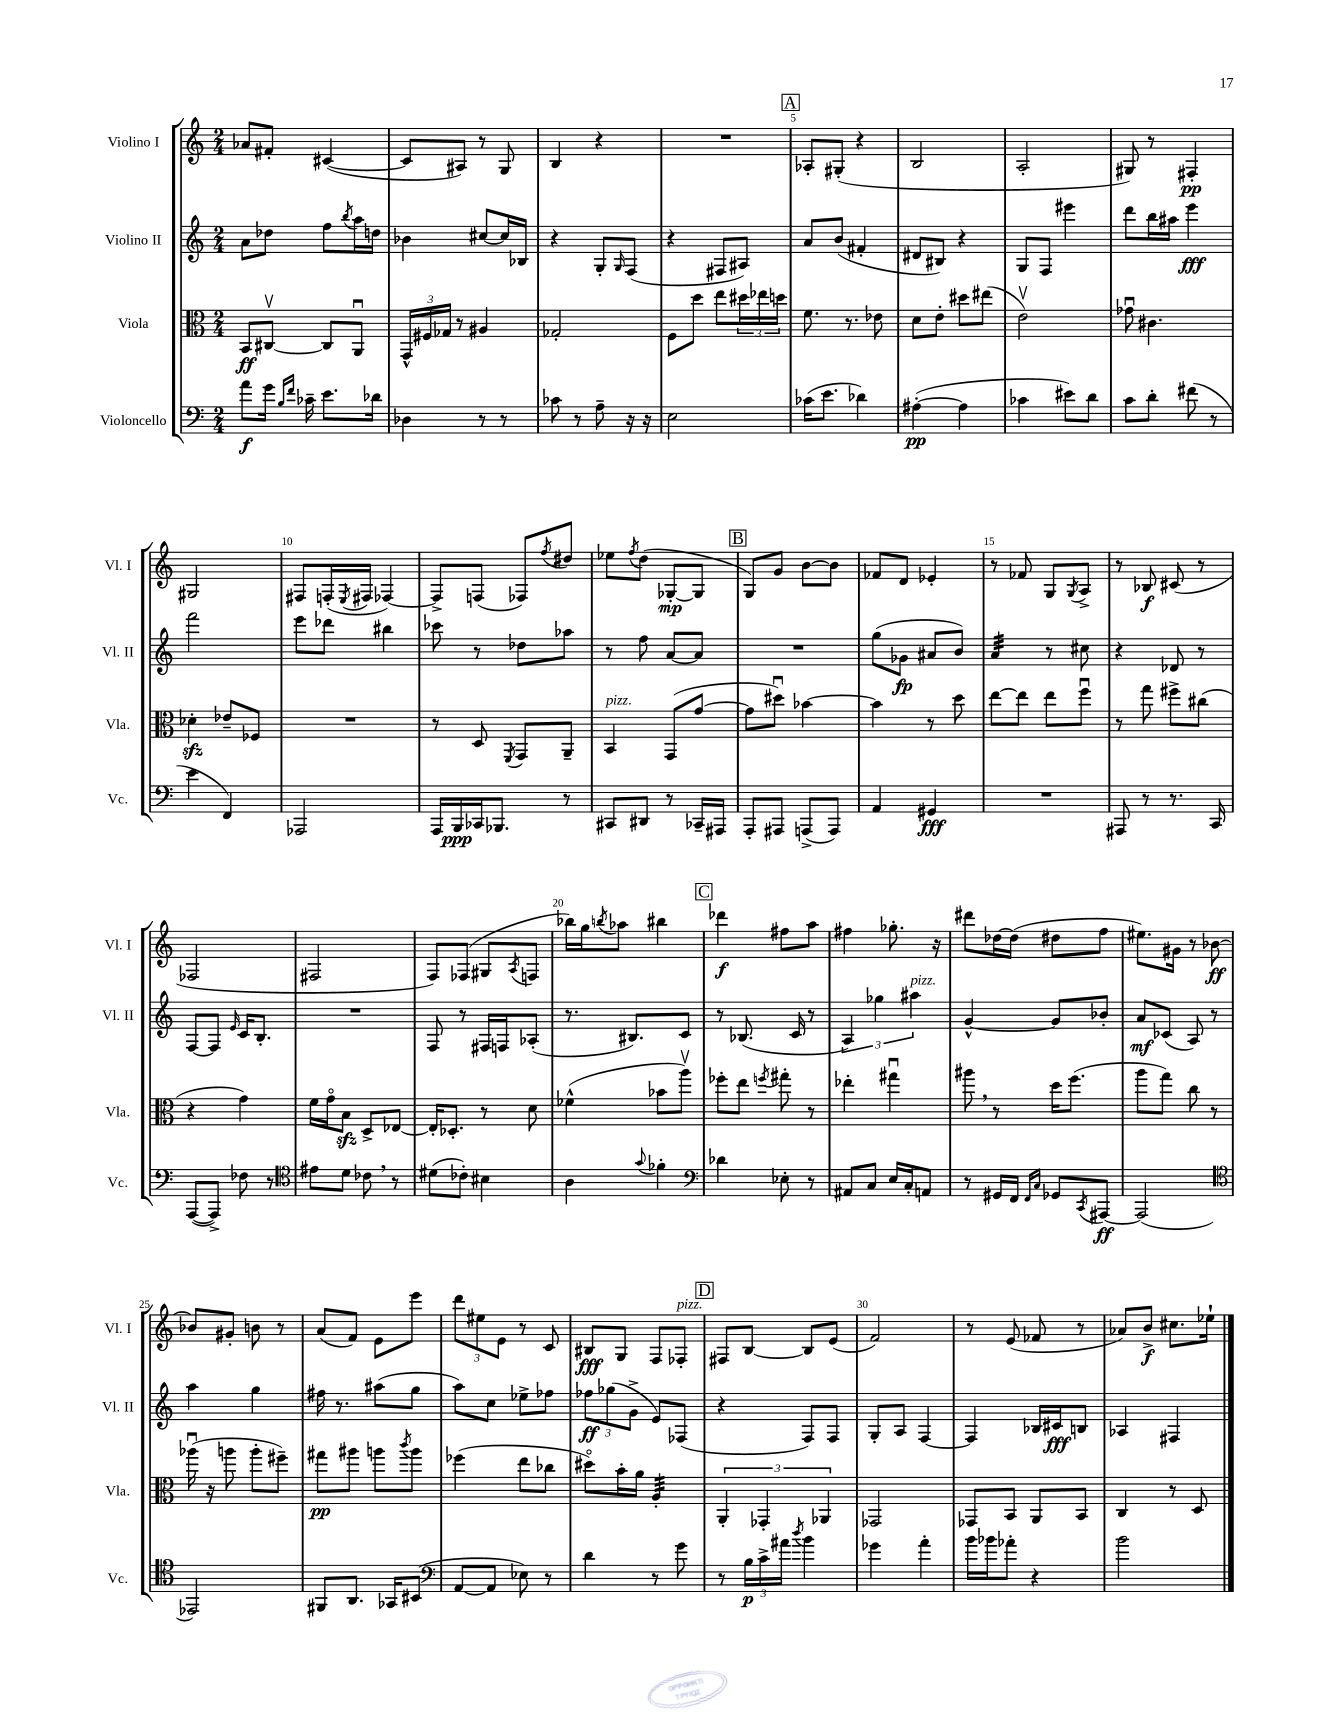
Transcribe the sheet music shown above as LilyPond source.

<<
\new StaffGroup <<
\new Staff = "s0" \with { instrumentName = "Violino I" shortInstrumentName = "Vl. I" } {
    \clef treble \key c \major \numericTimeSignature \time 2/4
    aes'8 fis'8-. cis'4~( |
    cis'8 ais8) r8 g8 |
    b4 r4 |
    R2 |
    \mark \markup { \box "A" } aes8-. gis8-.( r4 |
    b2 |
    a2-. |
    gis8) r8 fis4-.\pp |
    gis2 |
    fis8 f16-.( \acciaccatura { e8 } fis16 fes4~) |
    fes8-> f8( fes8) \acciaccatura { f''8 } dis''8 |
    ees''8 \acciaccatura { f''8 } d''8( ges8~-.\mp ges8 |
    \mark \markup { \box "B" } g8) g'8 b'8~ b'8 |
    fes'8 d'8 ees'4-. |
    r8 fes'8 g8 \acciaccatura { g8 } a8-> |
    r8 bes8\f cis'8( r8 |
    fes2 |
    fis2 |
    f8) fes8( gis8 \acciaccatura { a8 } f8 |
    bes''16) g''16 \acciaccatura { b''8 } aes''8 bis''4 |
    \mark \markup { \box "C" } des'''4\f fis''8 a''8 |
    fis''4 ges''8.-. r16 |
    dis'''8 des''16~ des''16( dis''8 f''8 |
    eis''8.) gis'16 r8 bes'8~\ff |
    bes'8 gis'8-. b'8 r8 |
    a'8( f'8) e'8 e'''8 |
    \tuplet 3/2 { d'''8 eis''8 e'8 } r8 c'8 |
    bis8\fff g8 f8 fes8-.^\markup { \italic "pizz." } |
    \mark \markup { \box "D" } fis8 b8~ b8 e'8( |
    f'2) |
    r8 e'8( fes'8 r8 |
    aes'8) b'8->\f cis''8. ees''16-! \bar "|." |
}
\new Staff = "s1" \with { instrumentName = "Violino II" shortInstrumentName = "Vl. II" } {
    \clef treble \key c \major \numericTimeSignature \time 2/4
    a'8 des''8 f''8 \acciaccatura { b''8 } a''16 d''16 |
    bes'4 cis''8~ cis''16 bes16 |
    r4 g8-. \grace { g16 } f8( |
    r4 fis8 ais8) |
    \mark \markup { \box "A" } a'8 b'8( fis'4-. |
    dis'8 bis8) r4 |
    g8 f8 eis'''4 |
    d'''8 b''16 ais''16 e'''4\fff |
    f'''2 |
    e'''8 des'''8 bis''4 |
    ces'''8 r8 des''8 aes''8 |
    r8 f''8 a'8~ a'8 |
    \mark \markup { \box "B" } R2 |
    g''8( ges'8\fp ais'8 b'8) |
    a'4:32 r8 cis''8 |
    r4 des'8 r8 |
    f8~ f8 \grace { e'16 } c'16 b8.-. |
    R2 |
    f8 r8 fis16 f16 aes8-.( |
    r8. bis8.) c'8 |
    \mark \markup { \box "C" } r8 bes8.( c'16 r8 |
    \tuplet 3/2 { a4) ges''4 ais''4^\markup { \italic "pizz." } } |
    g'4~-^ g'8 bes'8-. |
    a'8\mf ces'8( a8) r8 |
    a''4 g''4 |
    fis''16 r8. ais''8( g''8 |
    a''8) c''8 ees''8-> fes''8 |
    \tuplet 3/2 { fes''8\ff ges''8( g'8-> } e'8) fes8( |
    \mark \markup { \box "D" } r4 f8) f8 |
    g8-. a8 f4~ |
    f4 bes16 cis'16\fff b8 |
    aes4 fis4 \bar "|." |
}
\new Staff = "s2" \with { instrumentName = "Viola" shortInstrumentName = "Vla." } {
    \clef alto \key c \major \numericTimeSignature \time 2/4
    b,8\ff cis8~\upbow cis8 a,8\downbow |
    \tuplet 3/2 { g,16-^ fis16 ges16 } r8 ais4 |
    ges2-. |
    f8 d''8 e''8 \tuplet 3/2 { dis''16 ees''16 d''16 } |
    \mark \markup { \box "A" } f'8. r8. ees'8 |
    d'8 e'8-. dis''8 eis''8( |
    e'2\upbow) |
    ges'8\downbow cis'4. |
    des'4-.\sfz ees'8-- fes8 |
    R2 |
    r8 d8 \acciaccatura { f,8 } g,8 a,8-- |
    b,4^\markup { \italic "pizz." } g,8( g'8~ |
    \mark \markup { \box "B" } g'8 dis''8\downbow) bes'4~ |
    bes'4 r8 d''8 |
    e''8~ e''8 e''8 f''8\downbow |
    r8 g''8 fis''8-> cis''8( |
    r4 g'4) |
    f'16 g'16\flageolet b8\sfz d8-> ees8~ |
    ees16-. des8.-. r8 d'8 |
    fes'4-^( bes'8 a''8\upbow) |
    \mark \markup { \box "C" } fes''8-. e''8 \acciaccatura { f''8 } gis''8-. r8 |
    ees''4-. gis''4\downbow |
    ais''8 \breathe r8 d''16 f''8.( |
    a''8 g''8) c''8 r8 |
    aes''16\downbow( r16 a''8 a''8-. fis''8--) |
    gis''8\pp ais''8 a''8 \acciaccatura { c'''8 } a''8 |
    fes''4( e''8 ces''8 |
    dis''8\flageolet) b'16-. a'16 a4:32-. |
    \mark \markup { \box "D" } \tuplet 3/2 { a,4-. ges,4-. aes,4 } |
    ges,2 |
    ges,8 b,8 a,8 b,8 |
    c4 r8 d8 \bar "|." |
}
\new Staff = "s3" \with { instrumentName = "Violoncello" shortInstrumentName = "Vc." } {
    \clef bass \key c \major \numericTimeSignature \time 2/4
    a'8\f g'16 \grace { b16 f'16 } ces'16-- e'8. des'16 |
    des4 r8 r8 |
    ces'8 r8 a8-- r16 r16 |
    e2 |
    \mark \markup { \box "A" } ces'16( e'8. des'4) |
    ais4~-.\pp( ais4 |
    ces'4 eis'8) d'8 |
    c'8 d'8-. fis'8( r8 |
    e'4 f,4) |
    aes,,2 |
    a,,16 b,,16\ppp ces,16 bes,,8. r8 |
    cis,8 dis,8 r8 ces,16-- ais,,16 |
    \mark \markup { \box "B" } a,,8-. ais,,8 a,,8->( a,,8) |
    a,4 gis,4\fff |
    R2 |
    ais,,8 r8 r8. c,16 |
    a,,8~( a,,8->) fes8 r8 |
    \clef tenor eis'8 d'8 ces'8 \breathe r8 |
    dis'8( ces'8-.) bis4 |
    a4 \appoggiatura { g'8 } fes'4-. |
    \mark \markup { \box "C" } \clef bass des'4 ees8-. r8 |
    ais,8 c8 e16 c16-. a,8 |
    r8 gis,16 f,16 \grace { f,16 c16 } ges,8 \acciaccatura { c,8 } ais,,8~\ff |
    ais,,2( |
    \clef tenor ees,2) |
    fis,8 a,8. ges,16 bis,8( |
    \clef bass a,8~ a,8 ees8) r8 |
    d'4 r8 g'8 |
    \mark \markup { \box "D" } r8 \tuplet 3/2 { b16\p c'16-> ais'16 } \acciaccatura { d''8 } b'4 |
    ges'4 a'4-. |
    b'16 bes'16 aes'8-. r4 |
    b'2 \bar "|." |
}
>>
>>
\layout { \context { \Score \override BarNumber.break-visibility = ##(#f #t #t) barNumberVisibility = #(every-nth-bar-number-visible 5) } }
